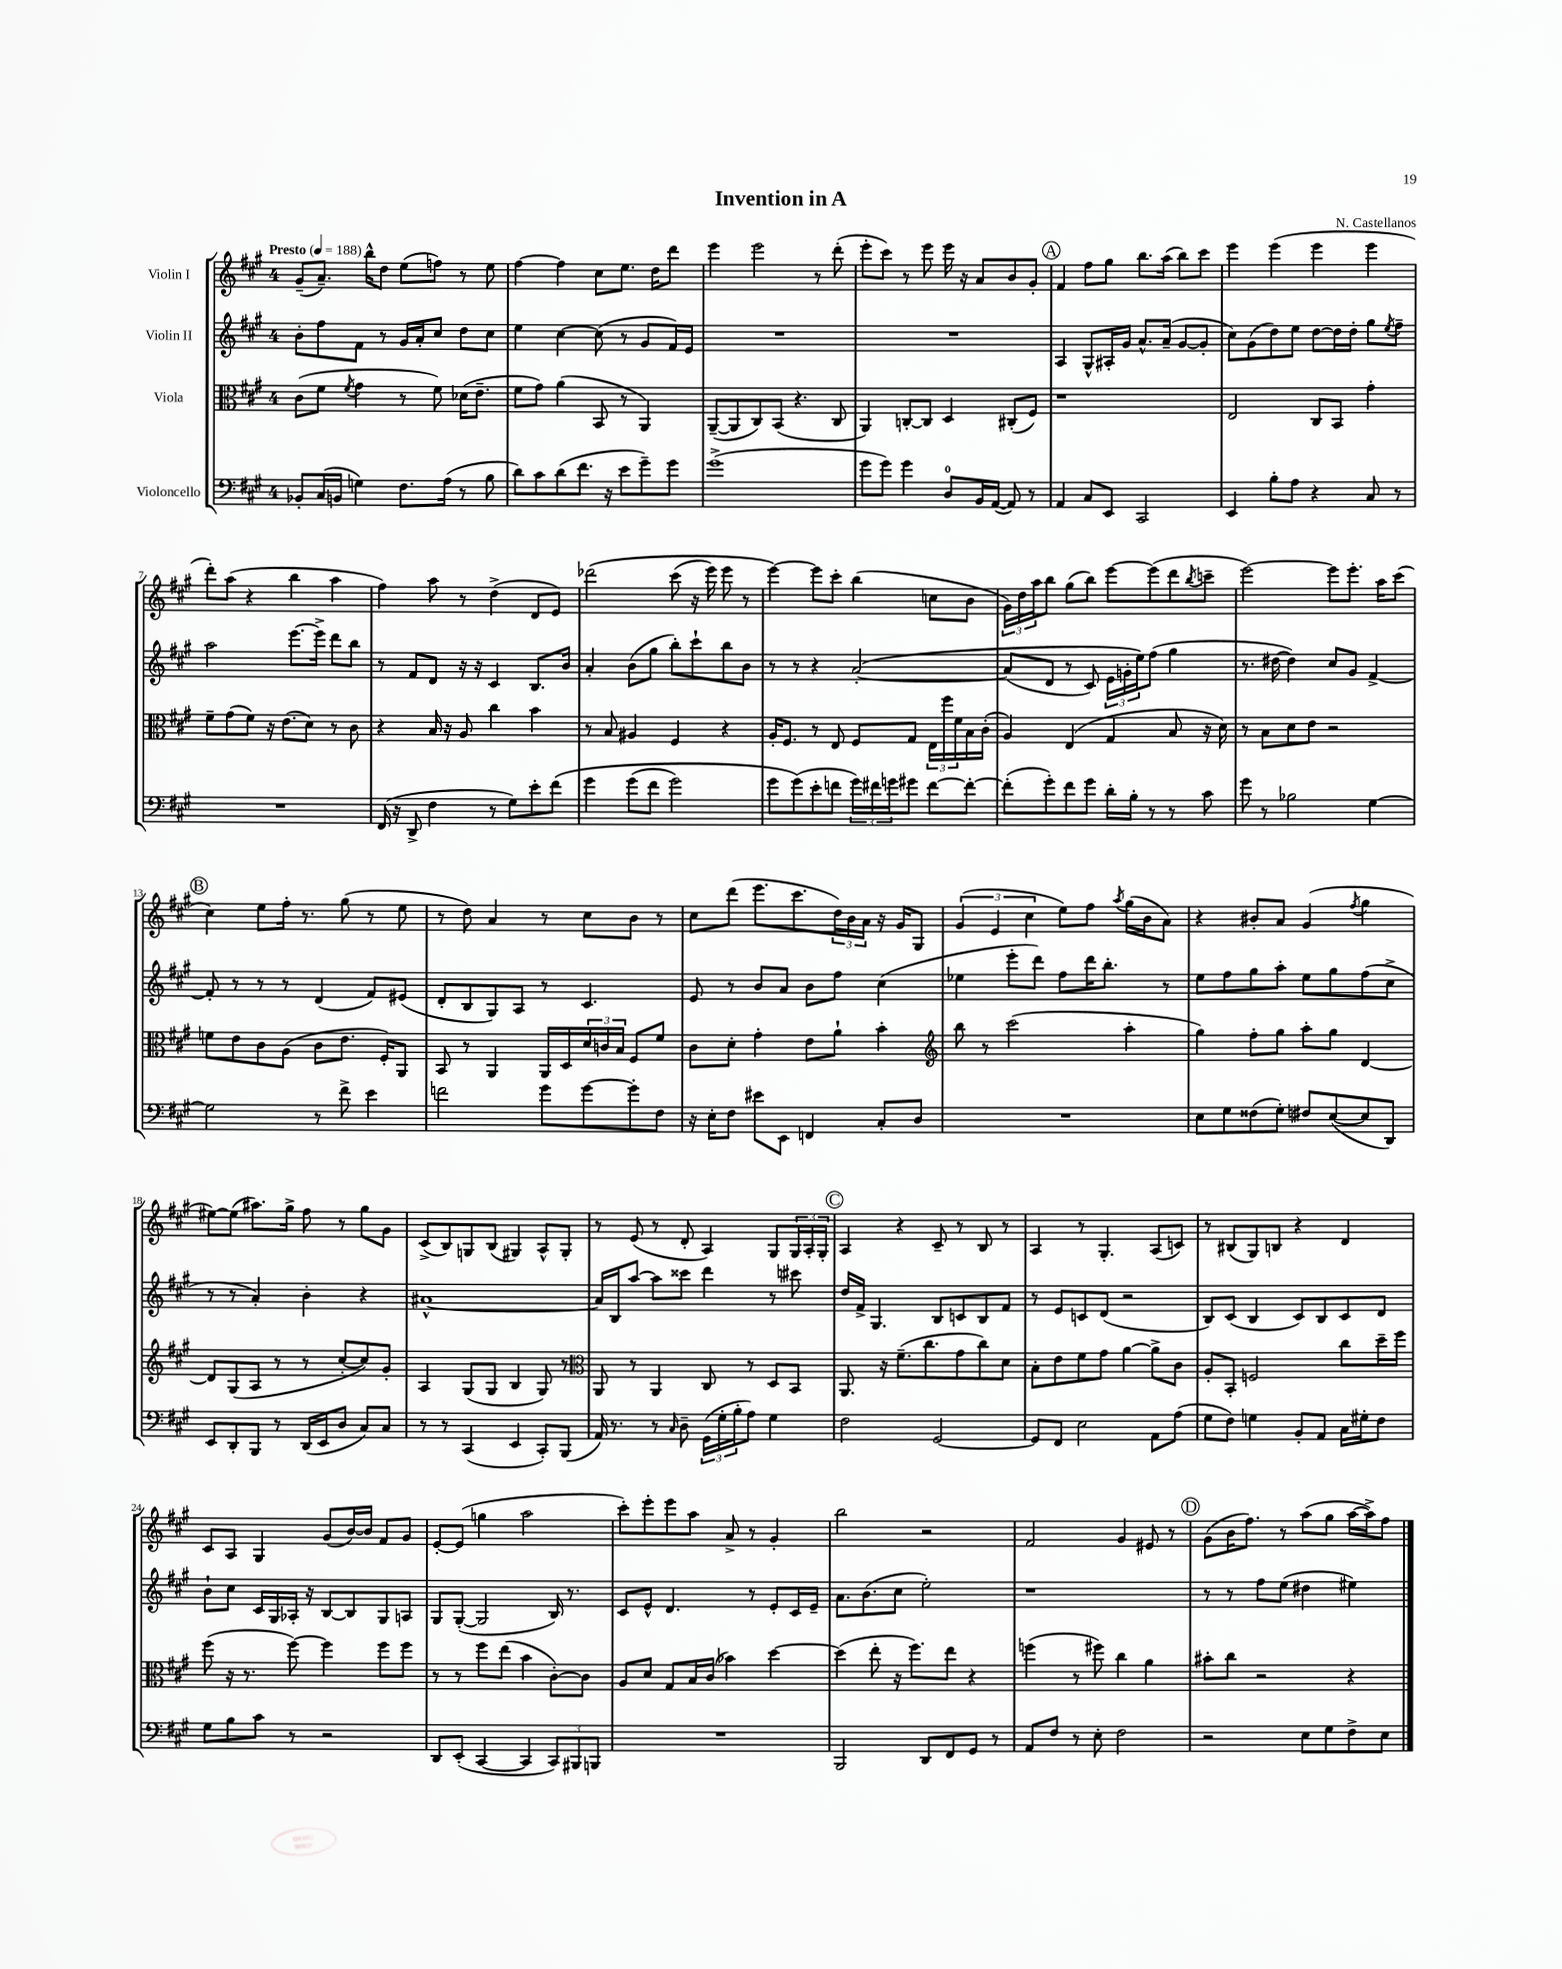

**kern	**kern	**kern	**kern
*staff4	*staff3	*staff2	*staff1
*clefF4	*clefC3	*clefG2	*clefG2
*k[f#c#g#]	*k[f#c#g#]	*k[f#c#g#]	*k[f#c#g#]
*M4/4	*M4/4	*M4/4	*M4/4
*MM188	*MM188	*MM188	*MM188
8BB-'	(8c#	8b'	(8g#~
(16C#	8f#	8ff#	8.a~)
16BB	.	.	.
.	8qf#	.	.
4G)	4g#	8f#	.
.	.	.	16bb^^
.	.	8r	8dd
8.F#	8r	16g#	(8ee
.	.	16a'	.
.	8f#)	8cc#	8ff)
(16A	.	.	.
8r	(16d-	8dd	8r
.	8.e~	.	.
8B	.	8cc#	8ee
=	=	=	=
8d)	8f#	4ee	[4ff#
8c#	8g#)	.	.
(8d	(4a	[4cc#	4ff#]
8.f#	.	.	.
.	8BB	(8cc#]	8cc#
16r	.	.	.
8e	8r	8r	8.ee
8g#~)	4AA)	8g#	.
.	.	.	16dd
8g#	.	16f#)	8ddd
.	.	16e	.
=	=	=	=
(1g#^	([8AA~	1r	4eee
.	8AA]	.	.
.	8C#)	.	2eee
.	(8BB	.	.
.	4.r	.	.
.	.	.	8r
.	8C#	.	(8ddd'
=	=	=	=
8g#	4AA)	1r	8eee'
8g#)	.	.	8ccc#)
4g#	[8C'	.	8r
.	8C]	.	8eee
8D	4D	.	16eee
.	.	.	16r
16BB	.	.	8a
([16AA	.	.	.
8AA])	(8C#'	.	8b
8r	8F#)	.	8g#'
=	=	=	=
4AA	1r	4A	4f#
8C#	.	8G#^^	8ff#
8EE	.	16A#'	8gg#
.	.	16g#	.
2CC#	.	8.a^^	8.bb
.	.	(16a~	(16aa
.	.	[8g#	8bb)
.	.	8g#']	8ccc#
=	=	=	=
4EE	2E	8cc#)	4eee
.	.	(8g#	.
8B'	.	8dd)	(4eee
8A	.	8ee	.
4r	8C#	[8dd	4eee
.	8BB	16dd]	.
.	.	16dd'	.
8C#	4g#'	8gg#	4eee
.	.	8qee	.
8r	.	8ff#~	.
=	=	=	=
1r	8f#~	2aa	8ddd')
.	(8g#	.	(8aa
.	8f#)	.	4r
.	16r	.	.
.	(8.e	.	.
.	.	[8.eee	4bb
.	8d)	.	.
.	.	16eee^]	.
.	8r	8ddd	4aa
.	8c#	8bb	.
=	=	=	=
(16FF#	4r	8r	4ff#)
16r	.	.	.
8DD^	.	8f#	.
4F#	16B	8d	8aa
.	16r	.	.
.	8A	16r	8r
.	.	16r	.
8r	4cc#	4c#	(4dd^
8G#)	.	.	.
8e'	4b	8.B	8d
&(8f#	.	.	8e)
.	.	16b	.
=	=	=	=
4g#	8r	4a'	&(2ddd-
.	8B	.	.
(8g#	4A#	(8b	.
8f#	.	8gg#	.
2g#)	4F#	8bb')	(8ccc#
.	.	8ccc#`	16r
.	.	.	16eee)
.	4r	8bb	8eee
.	.	8b	8r
=	=	=	=
8g#	16A'	8r	[4eee&)
.	8.F#	.	.
(8g#&)	.	8r	.
8e'	8r	4r	8eee]
8f	8E	.	8ccc#'
24g#)	8F#	&([2a'	(4bb
24f#	.	.	.
24g	.	.	.
8g#	8G#	.	.
[8f#	24E	.	8cc
.	24ff#	.	.
.	24f#	.	.
8f#'_	16B	.	8b
.	(16c#'	.	.
=	=	=	=
(8f#']	4A)	(8a]	24g#)
.	.	.	24dd
.	.	.	24aa
8g#')	.	8d	8bb
8f#	(4E	8r	(8gg#
8g#	.	8c#)	8bb)
16d'	4G#	24e	[8eee
.	.	24g'	.
16B'	.	.	.
.	.	24ee&)	.
8r	.	(8ff#	(8eee]
8r	8B	4gg#	8ddd
.	.	.	8qbb
8c#	16r	.	8ccc~
.	16d)	.	.
=	=	=	=
8g#	8r	8.r	[2eee)
8r	8B	.	.
.	.	[16dd#	.
2B-	8d	4dd#])	.
.	8e	.	.
.	2r	8cc#	8eee]
.	.	8g#	8.eee'
[4G#	.	[4f#^	.
.	.	.	16aa
.	.	.	(8ccc#
=	=	=	=
2G#]	8f	8f#']	4cc#)
.	8e	8r	.
.	8c#	8r	8ee
.	(8A	8r	16ff#'
.	.	.	8.r
8r	8c#	(4d	.
8f#^	8.e	.	(8gg#
4e	.	8f#)	8r
.	16F#')	.	.
.	8AA	(8e#	8ee
=	=	=	=
2f	8BB	8d'	8r
.	8r	8B	8dd)
.	4AA	8G#)	4a
.	.	8A	.
8g#	16AA	8r	8r
.	16D	.	.
[8g#	24d	4.c#	8cc#
.	24c	.	.
.	24B	.	.
8g#']	8F#	.	8b
8F#	8f#	.	8r
=	=	=	=
16r	8c#	8e	8cc#
16E'	.	.	.
8F#	8d'	8r	(8ddd
8e#	4g#'	8b	8.eee
8EE	.	8a	.
.	.	.	8.ccc#
4FF	8e	8b	.
.	8a`	8ff#	24dd)
.	.	.	24b
.	.	.	24a
8C#'	4b'	(4cc#	16r
.	.	.	16g#
8D	.	.	8G#
=	=	=	=
*	*clefG2	*	*
1r	8bb	4ee-	(6g#
.	8r	.	.
.	.	.	6e
.	(2ccc#	8eee'	.
.	.	.	6cc#
.	.	8ddd)	.
.	.	8ff#	8ee)
.	.	16ddd	8ff#
.	.	8.bb'	.
.	.	.	8qaa
.	4aa'	.	(16gg#
.	.	.	16b
.	.	8r	8a)
=	=	=	=
8E	4gg#)	8ee	4r
8G#	.	8ff#	.
(8F##	8ff#'	8gg#	8b#'
8G#')	8gg#	8aa'	8a
8F#	8aa'	8ee	(4g#
([8E	8gg#	8gg#	.
.	.	.	8qff#
8E]	[4d	(8ff#	4gg#
8DD)	.	8cc#^	.
=	=	=	=
8EE	8d]	8r	[8ee#)
8DD'	(8G#	8r	(8ee#]
8BBB	8A	4a')	8.aa#)
8r	8r	.	.
.	.	.	16gg#^
(16DD	8r	4b'	8ff#
16EE	.	.	.
8D	[8cc#'	.	8r
8C#)	8cc#])	4r	8gg#
8C#	8g#'	.	8g#
=	=	=	=
8r	4A	[1a#^^	(8c#^
8r	.	.	8B)
(4CC#	(8G#	.	8G
.	8G#	.	(8B
4EE	4B	.	4G#)
8CC#')	8G#)	.	8A^^
(8BBB	8r	.	8G#'
=	=	=	=
*	*clefC3	*	*
16AA)	8AA	16a#]	8r
8.r	.	16B	.
.	8r	[8aa	(8e
8r	4AA	8aa]	8r
16qqC#	.	.	.
8D~	.	8ccc##	8d'
(24GG#	8C#	4ddd	4A)
24G#'	.	.	.
24B'	.	.	.
8A)	8r	.	.
4G#	8D	8r	8G#
.	8BB	8ccc#	24G#
.	.	.	24A'
.	.	.	24G#'
=	=	=	=
2F#	8.AA	16dd	4A
.	.	16f#^	.
.	.	4.G#	.
.	16r	.	.
.	(8.f#~	.	4r
.	8.cc#	.	.
[2GG#	.	8B	8c#~
.	8g#	8c	8r
.	8cc#)	8B	8B
.	8d	8f#	8r
=	=	=	=
8GG#]	8B'	8r	4A
8FF#	8e	8e	.
2E	8f#	8c	8r
.	8g#	(8d	4.G#'
.	[4a	2r	.
8AA	8a^]	.	(8A
(8A	8c#	.	8c)
=	=	=	=
8G#	8A'	8B)	8r
8F#)	8BB'	(8c#	(8B#
4G	2F	4B	8G#)
.	.	.	8B
8BB'	.	8c#)	4r
8AA	.	8B	.
16C#	8cc#	8c#	4d
16G#'	.	.	.
8F#	16dd~	8d	.
.	16ff#	.	.
=	=	=	=
8G#	(8ff#	8b`	8c#
8B	16r	8cc#	8A
.	8.r	.	.
8c#	.	16c#	4G#
.	.	16G#	.
8r	[8ff#)	16A-'	.
.	.	16r	.
2r	4ff#]	[8B	(8g#
.	.	8B]	[16b)
.	.	.	16b]
.	8ff#	8G#	8f#
.	8ff#	8A	8g#
=	=	=	=
8DD	8r	8G#	[8e'
(8EE'	8r	([8G#'	(8e]
[4CC#	8ff#	2G#]	4gg
.	(8ee	.	.
4CC#]	4b	.	2aa
12CC#)	[8c#')	16B)	.
.	.	8.r	.
12BBB#	.	.	.
.	8c#]	.	.
12BBB	.	.	.
=	=	=	=
1r	8A	8c#	8ccc#')
.	8d	8e^^	8eee'
.	8G#	4.d	8eee
.	16B	.	8aa
.	(16c#	.	.
.	4b-)	.	8a^
.	.	8r	8r
.	[4dd	8e'	4g#'
.	.	16c#	.
.	.	16e~	.
=	=	=	=
2BBB	(4dd]	8.a	2bb
.	.	(8.b	.
.	8ee'	.	.
.	16r	8cc#	.
.	8.ff#)	.	.
8DD	.	2ee')	2r
8FF#	8ee	.	.
8GG#	4r	.	.
8r	.	.	.
=	=	=	=
8AA	(4ff	1r	2f#
8F#	.	.	.
8r	8r	.	.
8E'	8ff#)	.	.
2F#	4cc#	.	4g#
.	4a	.	8e#
.	.	.	8r
=	=	=	=
2r	8b#'	8r	(8g#
.	8cc#	8r	16b
.	.	.	8.ff#)
.	2r	8ff#	.
.	.	(8ee	8r
8E	.	4dd#	(8aa
8G#	.	.	8gg#
8F#^	4r	4ee#)	[16aa
.	.	.	16aa^])
8E	.	.	8ff#
==	==	==	==
*-	*-	*-	*-
